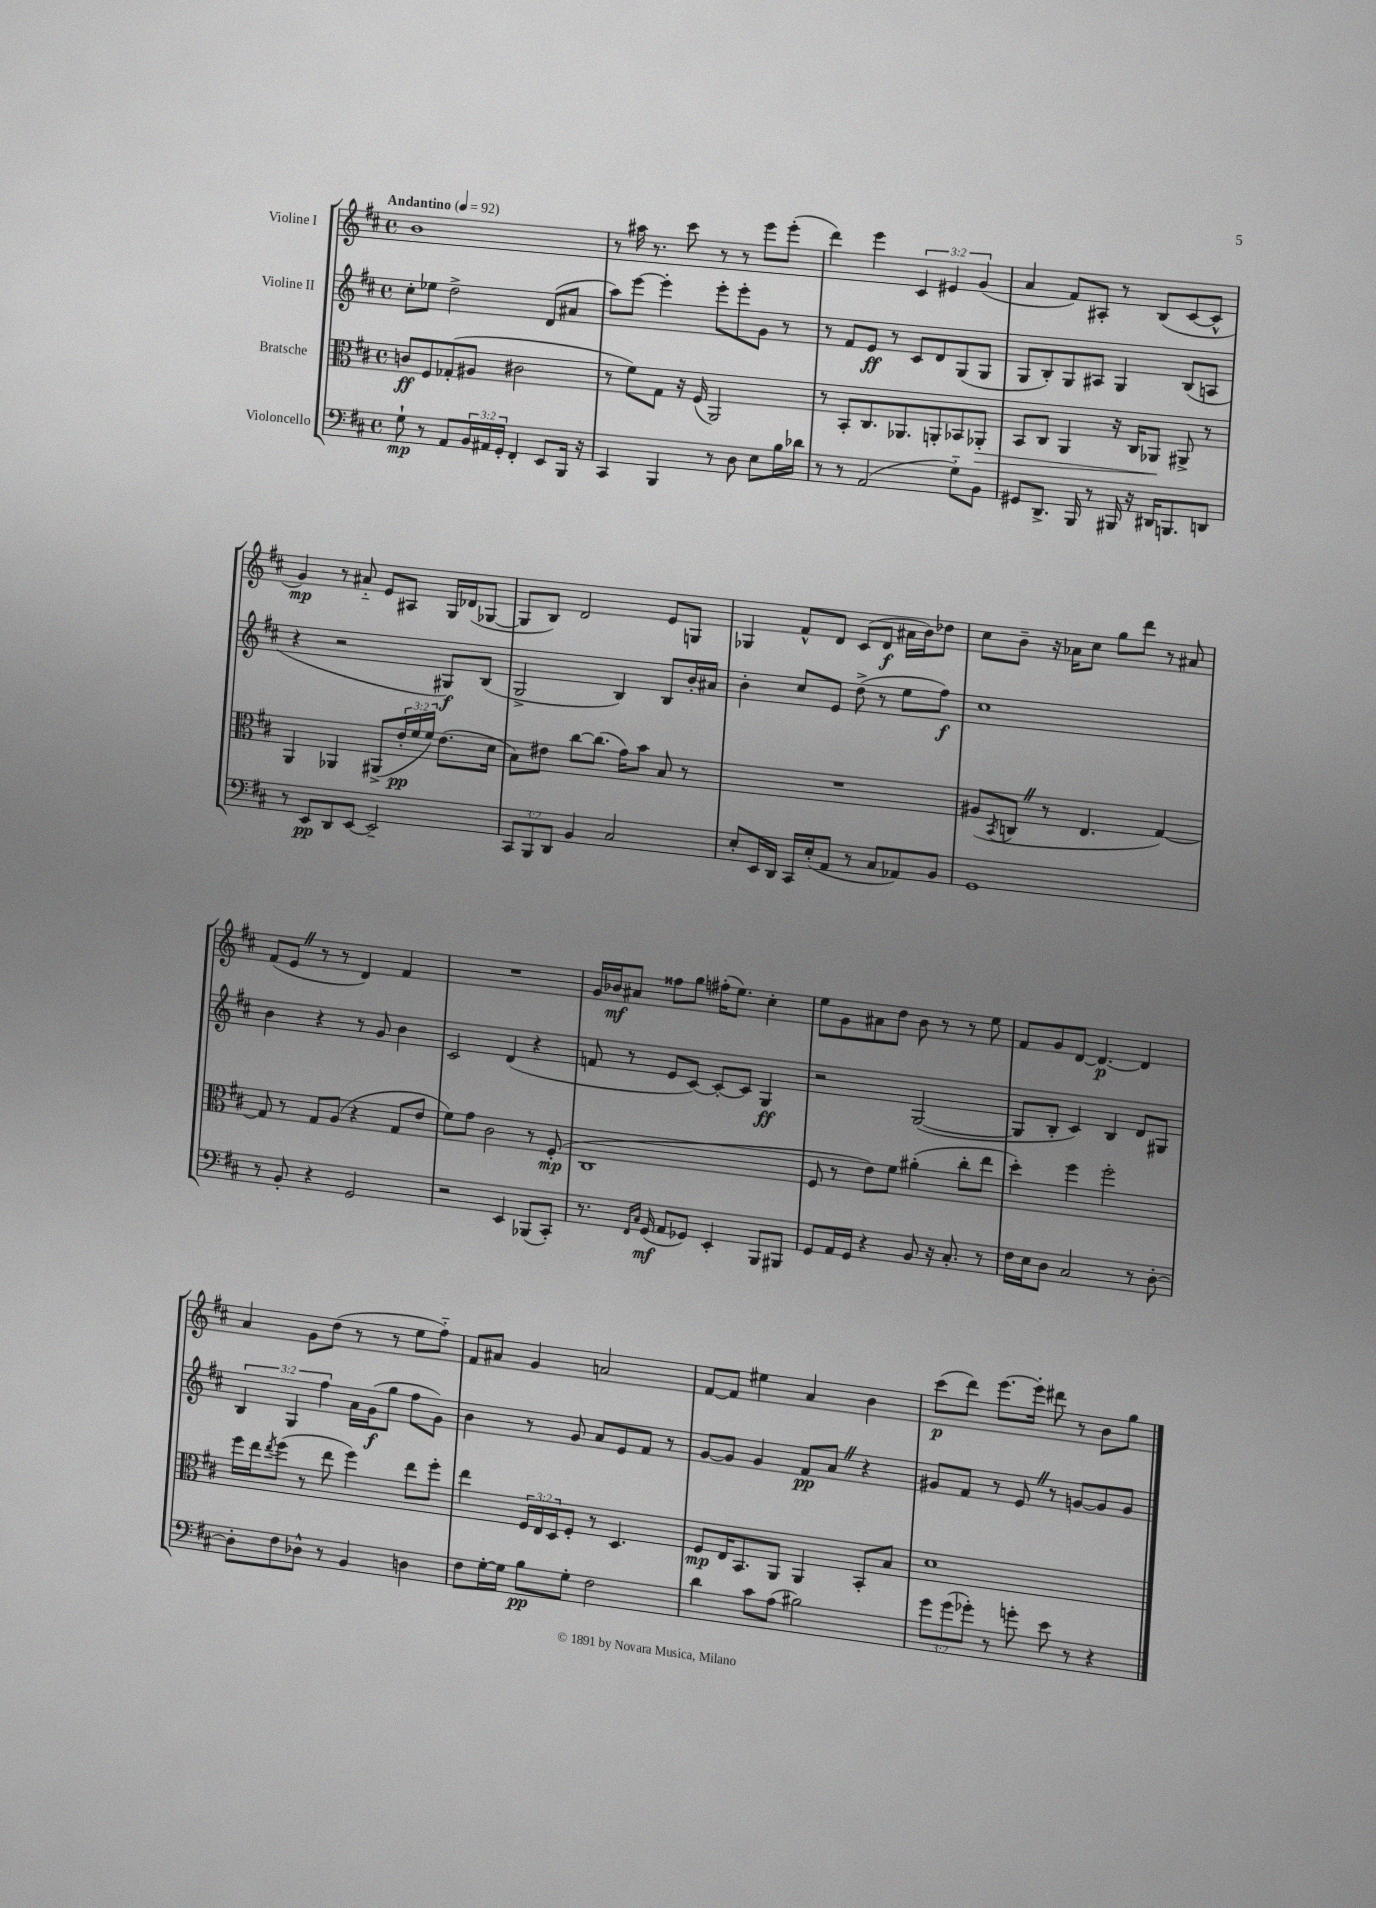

**kern	**kern	**kern	**kern
*staff4	*staff3	*staff2	*staff1
*clefF4	*clefC3	*clefG2	*clefG2
*k[f#c#]	*k[f#c#]	*k[f#c#]	*k[f#c#]
*M4/4	*M4/4	*M4/4	*M4/4
*met(c)	*met(c)	*met(c)	*met(c)
*MM92	*MM92	*MM92	*MM92
8G`	8c	8cc#'	1b
8r	8F#	8ee-	.
8AA	(8G-'	2dd^	.
24BB	8A#	.	.
24AA#	.	.	.
24GG'	.	.	.
4FF#'	2c#	.	.
8EE	.	(8d	.
16BBB	.	8a#	.
16r	.	.	.
=	=	=	=
4CC#	8r	8aa)	8r
.	8f#)	[8eee	16aa#
.	.	.	8.r
4BBB	8G	4eee']	.
.	16r	.	8ccc#
.	(16F#	.	.
8r	2AA)	8eee'	8r
8D	.	8eee'	8r
8E	.	8g	8eee
16B	.	8r	(8eee'
16d-	.	.	.
=	=	=	=
8r	8r	8r	4ddd)
8r	8BB'	8f#	.
(2AA	8.C#	8e	4eee
.	.	8r	.
.	8.AA-	.	.
.	.	8c#	6c#
.	8AA'	8d	.
.	.	.	6e#
8G'~)	8BB-	(8G	.
.	.	.	(6g
8BB	8AA-'	8G	.
=	=	=	=
8GG#	8BB	8G	4a
8.DD^	8C#	8B')	.
.	4AA	8G	8f#)
16BBB	.	.	.
8r	.	8A#	8A#'
16BBB#	16r	4G	8r
16r	16C#	.	.
16DD#	8AA-	.	(8B
8.BBB	.	.	.
.	8AA#^	(8B	[8c#
8DD	8r	8A	8c#^^]
=	=	=	=
8r	4AA	4r	4g)
8EE	.	.	.
8DD	4AA-	2r	8r
[8EE	.	.	8a#'~
2EE~]	(8AA#^	.	8e
.	24e'	.	8A#
.	24f#	.	.
.	24f#)	.	.
.	(8.e	8G#)	16G
.	.	.	(16d-
.	.	(8B	[8G-
.	16d	.	.
=	=	=	=
12CC#	8B)	2G^	8G-]
12BBB	.	.	.
.	8e#	.	8B)
12DD	.	.	.
4BB	[8cc#	.	2d
.	(8.cc#]	.	.
2C#	.	4B)	.
.	16g)	.	.
.	8b	.	.
.	8B	8B	8e
.	8r	16b'	8G
.	.	16a#	.
=	=	=	=
8E'	1r	4b'	4G-
16EE	.	.	.
16DD	.	.	.
16CC#	.	8cc#	8f#^^
(16E'	.	.	.
8AA	.	8e	8d
8r	.	(8dd^	(8c#
8C#	.	8r	8d
8AA-)	.	8ee	16a#
.	.	.	16b)
8BB	.	8ff#)	8dd-
=	=	=	=
1GG	(8A#	1cc#	8cc#
.	8qBB	.	.
.	8C	.	8b~
.	8r	.	16r
.	.	.	16a-
.	4.E	.	8cc#
.	.	.	8gg
.	.	.	8ddd
.	[4G)	.	8r
.	.	.	8a#
=	=	=	=
8r	8G]	4b	(8f#
8BB'	8r	.	8e
4r	8G	4r	8r
.	(8A	.	8r
2GG	4r	8r	4d)
.	.	8g	.
.	8G	4b	4f#
.	8e	.	.
=	=	=	=
2r	8f#)	2c#	1r
.	8g	.	.
.	2c#	.	.
4EE	.	(4d	.
(8BBB-	8r	4r	.
8CC#')	(8F#'	.	.
=	=	=	=
8.r	1C#	8f	16g
.	.	.	16b-
.	.	8r	8a#
16qqFF#	.	.	.
16qqC#	.	.	.
(16GG	.	.	.
8AA	.	8e	8ff##
8GG-)	.	[8c#)	8gg
4EE'	.	8c#'_	(16ff#'
.	.	.	8.ee)
.	.	8c#]	.
8BBB	.	4G	4cc#'
8BBB#	.	.	.
=	=	=	=
8GG	8F#	2r	8ee
16AA	8r	.	8g
16GG	.	.	.
4r	8e)	.	8a#
.	8f#	.	8dd
8BB	(4a#'	([2G	8b
16r	.	.	8r
8.C#'	.	.	.
.	8cc#'	.	8r
8r	8ee	.	8ee
=	=	=	=
16F#	4dd')	8G]	8f#
16E	.	.	.
8D	.	8B'	8g
2C#	4ff#	4c#)	[8d
.	.	.	4.d_
.	2ff#'	4B	.
8r	.	8d	4d]
[8D'	.	8G#	.
=	=	=	=
8D']	16ff#	6B	4a
.	16ee	.	.
.	8qee	.	.
8F#	(8ff#	.	.
.	.	6G	.
8D-^^	8r	.	8g
.	.	6ff#	.
8r	8ee	.	(8dd
4BB	4ff#)	16a	8r
.	.	(16g	.
.	.	8gg	8r
4D	8ee	8ff#	8ee
.	8ff#'	8g)	8ff#'~)
=	=	=	=
8F#	4ee	4b	8f#
[16G'	.	.	8a#
16G]	.	.	.
8B	24F#	8r	4g
.	24E	.	.
.	24D	.	.
8G'	8F#'	8g	.
2F#	8r	8a	2a
.	4.D	8e	.
.	.	8f#	.
.	.	8r	.
=	=	=	=
4d	8F#	[8g	[8f#
.	16E	8g]	8f#]
.	8.BB	.	.
8c#	.	4g	4ee#
(8A	8AA	.	.
2B#)	4AA	8f#	4a
.	.	8a	.
.	8BB'	4r	4b
.	8B	.	.
=	=	=	=
12g	1d	8g#	(8ccc#
(12g	.	.	.
.	.	8f#	8ddd)
12g-')	.	.	.
8r	.	8r	[8.eee
8g'	.	8e	.
.	.	.	16eee']
8e	.	8r	8ddd#
8r	.	[8g	8r
4r	.	8g]	8b
.	.	8g	8gg
==	==	==	==
*-	*-	*-	*-
